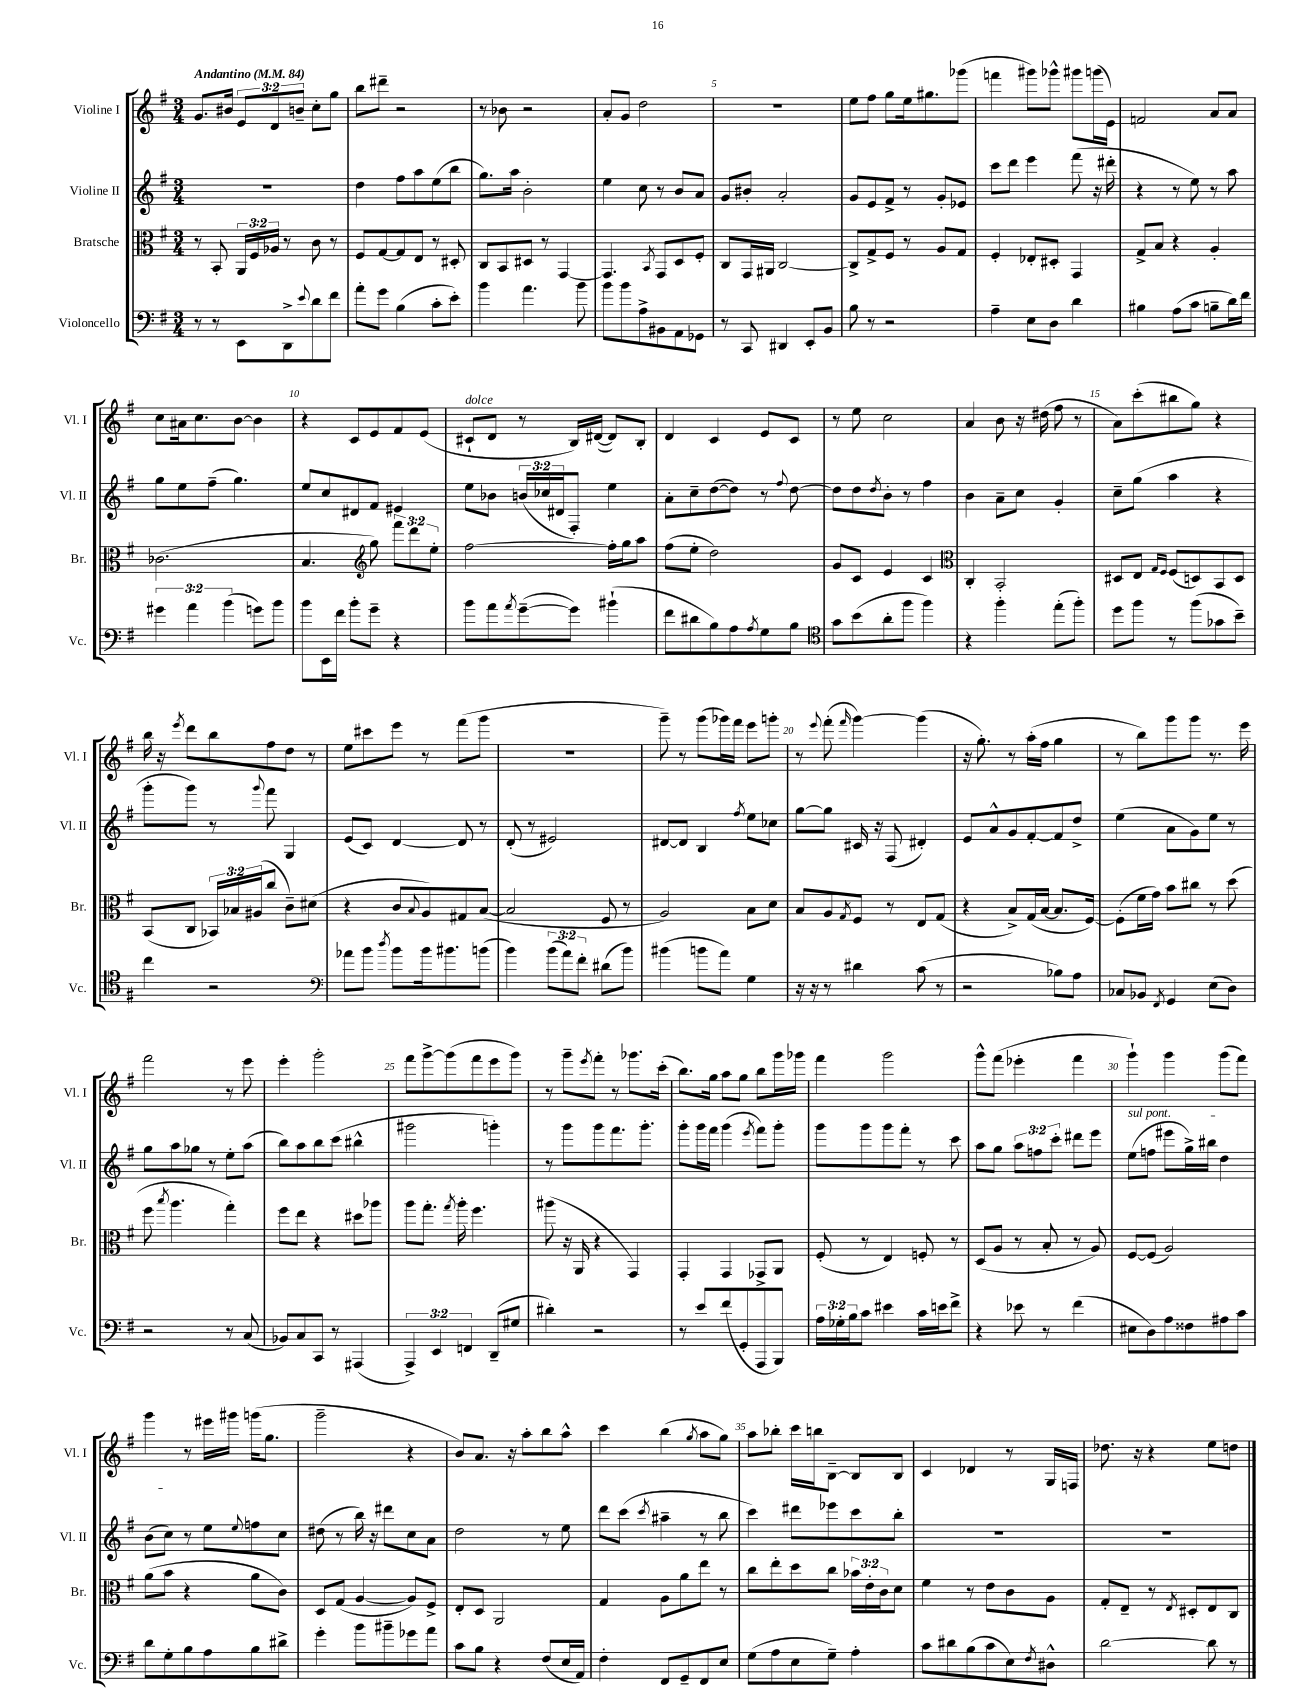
<<
\new StaffGroup <<
\new Staff = "s0" \with { instrumentName = "Violine I" shortInstrumentName = "Vl. I" } {
    \clef treble \key g \major \numericTimeSignature \time 3/4 \override Staff.TupletNumber.text = #tuplet-number::calc-fraction-text \tempo "Andantino" 4 = 84
    g'8. bis'16 \tuplet 3/2 { e'8 d'8 b'8-- } c''8-. g''8 |
    b''8 dis'''8-- r2 |
    r8 bes'8 r2 |
    a'8-. g'8 d''2 |
    R2. |
    e''8 fis''8 g''8 e''16 gis''8. ges'''8( |
    f'''4 gis'''8) ges'''8-^ gis'''8 g'''16( e'16) |
    f'2 a'8 a'8 |
    c''8 ais'16 c''8. b'8~ b'4 |
    r4 c'8 e'8 fis'8 e'8( |
    cis'8-!^\markup { \italic "dolce" } d'8 r8 b16) dis'16~( dis'8) b8-. |
    d'4 c'4 e'8 c'8 |
    r8 e''8 c''2 |
    a'4 b'8 r16 dis''16( fis''8 r8 |
    a'8) c'''8-.( bis''8 g''8) r4 |
    b''16 r16 \acciaccatura { e'''8 } d'''8 b''8 fis''8 d''8 r8 |
    e''8 cis'''8 e'''8 r8 fis'''8( g'''8 |
    R2. |
    g'''8--) r8 g'''8( ges'''16) fis'''16 e'''8 g'''8-. |
    r8 \appoggiatura { e'''8 } fis'''8-.( \grace { fis'''16 } g'''4~) g'''4( |
    r16 g''8.-.) r8 a''16-.( fis''16 g''4 |
    r8 b''8) g'''8 g'''8 r8. e'''16 |
    fis'''2 r8 e'''8 |
    e'''4-. g'''2-. |
    fis'''8 g'''8~-> g'''8( fis'''8 e'''8 g'''8) |
    r8 g'''8-- \acciaccatura { e'''8 } fis'''8-. r8 ges'''8. c'''16-.( |
    b''8.) g''16 a''8 g''8 b''8 g'''16 ges'''16 |
    fis'''4 g'''2 |
    g'''8-^ fis'''8( ees'''4-. fis'''4 |
    g'''4-!) g'''4 g'''8( fis'''8) |
    g'''4 r8 eis'''16 gis'''16 g'''16( g''8. |
    g'''2-- r4 |
    b'8) a'8. r16 a''8-. b''8 a''8-^ |
    c'''4 b''4( \acciaccatura { g''8 } a''8 g''8) |
    a''8 bes''8-. c'''16 b''16 b8~-- b8 b8 |
    c'4 des'4 r8 g16 f16 |
    des''8. r16 r4 e''8 d''8 \bar "|." |
}
\new Staff = "s1" \with { instrumentName = "Violine II" shortInstrumentName = "Vl. II" } {
    \clef treble \key g \major \numericTimeSignature \time 3/4 \override Staff.TupletNumber.text = #tuplet-number::calc-fraction-text
    R2. |
    d''4 fis''8 a''8 e''8( b''8 |
    g''8.) a''16 b'2-. |
    e''4 c''8 r8 b'8 a'8 |
    g'8 bis'8-. a'2-. |
    g'8 e'8 fis'8-> r8 g'8-. ees'8 |
    c'''8 d'''8 e'''4 fis'''8( r16 dis'''16-. |
    r4 r8 e''8) r8 a''8 |
    g''8 e''8 fis''8--( g''4.) |
    e''8 c''8 dis'8 fis'8 eis'4 |
    e''8 bes'8 \tuplet 3/2 { b'16( ces''16 dis'16 } fis8-.) e''4 |
    a'8-. c''8-- d''8~( d''8) r8 \appoggiatura { fis''8 } d''8~ |
    d''8 d''8 \acciaccatura { d''8 } b'8-. r8 fis''4 |
    b'4 a'8-- c''8 g'4-. |
    c''8-- g''8( a''4 r4 |
    g'''8-. g'''8) r8 \appoggiatura { g'''8 } fis'''8 g4 |
    e'8( c'8) d'4~ d'8 r8 |
    d'8-.( r8 eis'2) |
    dis'8~ dis'8 b4 \acciaccatura { fis''8 } e''8 ces''8 |
    g''8~ g''8 cis'16 r16 fis8( dis'4-.) |
    e'8 a'8-^ g'8 fis'8~-. fis'8 d''8-> |
    e''4( a'8 g'8) e''8 r8 |
    g''8 a''8 ges''8 r8 e''8-. a''8( |
    b''8) a''8 b''8 c'''8( bis''4-^ |
    gis'''2 g'''4-.) |
    r8 g'''8 g'''8 fis'''8. g'''8.-. |
    g'''8-. g'''16 fis'''16 g'''4( \acciaccatura { e'''8 } fis'''8) g'''8-. |
    g'''8 g'''8 g'''8 fis'''8-. r8 c'''8 |
    a''8 g''8 \tuplet 3/2 { a''8 f''8 c'''8-. } dis'''8 e'''8 |
    \once \override TextSpanner.bound-details.left.text = \markup { \italic "sul pont." } e''8\startTextSpan( f''8 eis'''8 g''16->) bis''16 d''4 |
    b'8( c''8\stopTextSpan) r8 e''8 \appoggiatura { e''8 } f''8 c''8 |
    dis''8( r8 b''16) r16 dis'''8 c''8 a'8 |
    d''2 r8 e''8 |
    d'''8 c'''8( \acciaccatura { c'''8 } ais''4-- r8 b''8 |
    c'''4) dis'''8 ees'''8 c'''8 b''8-. |
    R2. |
    R2. \bar "|." |
}
\new Staff = "s2" \with { instrumentName = "Bratsche" shortInstrumentName = "Br." } {
    \clef alto \key g \major \numericTimeSignature \time 3/4 \override Staff.TupletNumber.text = #tuplet-number::calc-fraction-text
    r8 b,8-. \tuplet 3/2 { a,16 fis16 aes16 } r8 c'8 r8 |
    fis8 g8~ g8 e8 r8 dis8-. |
    c8 b,8 dis8 r8 g,4~ |
    g,4. \acciaccatura { b,8 } g,8 d8 fis8-. |
    c8 g,16 ais,16 c2~ |
    c8-> g8-> fis8 r8 a8 g8 |
    fis4-. ees8-. dis8-. g,4 |
    g8-> b8 r4 a4-. |
    ces'2.( |
    b4. \clef treble g''8) \tuplet 3/2 { fis'''8 d'''8 e''8-. } |
    fis''2~ fis''16-. g''16 a''8 |
    fis''8( e''8-. d''2) |
    g'8 c'8 e'4 c'4 |
    \clef alto c4-. b,2-. |
    dis8 e8 \grace { g16 fis16 } fis8( d8) b,8 d8 |
    b,8( c8 \tuplet 3/2 { bes,16) bes16 ais16( } c''8 c'8--) dis'8( |
    r4 c'8 \appoggiatura { b8 } a8) gis8 b8~( |
    b2 fis8 r8 |
    a2) b8 d'8 |
    b8 a8 \acciaccatura { g8 } fis8 r8 e8 g8( |
    r4 b8->) g16( b16~ b8. fis16~) |
    fis8-.( fis'16 g'16) b'8 cis''8 r8 d''8( |
    fis''8 \acciaccatura { b''8 } a''4. g''4-.) |
    fis''8 e''8 r4 dis''8 aes''8 |
    a''8 g''8.-. \acciaccatura { g''8 } a''16-. fis''4. |
    ais''8( r16 a,16 r4 g,4) |
    g,4-. g,4 ges,8-> a,8 |
    fis8-.( r8 e4) f8-. r8 |
    d8( a8 r8 b8-. r8 a8) |
    fis8~ fis8( a2) |
    a'8( b'8 r4 a'8 c'8) |
    d8 g8( a4~ a8) fis8-> |
    e8-. d8 a,2 |
    g4 a8 a'8 e''8 r8 |
    c''8 e''8-. d''8 c''8 \tuplet 3/2 { bes'16 e'16-. c'16 } d'8 |
    fis'4 r8 e'8 c'8 a8 |
    g8-. e8-- r8 \acciaccatura { e8 } dis8-. e8 c8 \bar "|." |
}
\new Staff = "s3" \with { instrumentName = "Violoncello" shortInstrumentName = "Vc." } {
    \clef bass \key g \major \numericTimeSignature \time 3/4 \override Staff.TupletNumber.text = #tuplet-number::calc-fraction-text
    r8 r8 e,8 d,8-> \appoggiatura { e'8 } d'8 fis'8 |
    a'8-. g'8 b4( c'8-. e'8-.) |
    b'4 a'4. b'8 |
    b'8 b'8 a8-> bis,8 a,8 ges,8 |
    r8 c,8 dis,4 e,8-. b,8 |
    b8 r8 r2 |
    a4-- e8 d8 d'4 |
    bis4 a8( c'8 b8-- d'16) fis'16 |
    \tuplet 3/2 { gis'4 a'4 b'4( } g'8) b'8 |
    b'8 e,16 fis'16 b'8-. g'8-- r4 |
    b'8 a'8 \acciaccatura { a'8 } g'8~--( g'8) bis'4-!( |
    fis'8 dis'8 b8) a8 \acciaccatura { a8 } g8 b8 |
    \clef tenor g'8 b'8( a'8-. fis''8 fis''4) |
    r4 fis''4-. e''8-.( fis''8-.) |
    d''8 fis''8 r8 fis''8( ges'8 b'8--) |
    c''4 r2 |
    \clef bass aes'8 b'8 \acciaccatura { d''8 } b'8 b'16 bis'8. b'8( |
    b'4) \tuplet 3/2 { b'8( a'8) fis'8-. } dis'8( b'8) |
    bis'4( b'8 a'8) g4 |
    r16 r16 r8 dis'4 c'8( r8 |
    r2 bes8) a8 |
    ces8 bes,8 \acciaccatura { fis,8 } g,4 e8( d8) |
    r2 r8 c8( |
    bes,8) c8 c,8 r8 ais,,4( |
    \tuplet 3/2 { a,,4->) e,4 f,4 } d,8--( gis8 |
    dis'4-.) r2 |
    r8 e'8 fis'8( g,8-. a,,8 b,,8) |
    \tuplet 3/2 { a16 ges16-. b16 } c'8 eis'4 c'16 e'16 fis'8-> |
    r4 ees'8 r8 fis'4( |
    eis8 d8) a8 fisis8 ais8 c'8 |
    d'8 g8-. b8 a8 b8 dis'8-> |
    g'4-. b'8 bis'8-- ges'8 a'8 |
    c'8 b8 r4 fis8( e16 a,16) |
    fis4-. fis,8 g,8-- fis,8 e8 |
    g8( a8 e8 g8--) a4-. |
    c'8 dis'8 b8( c'8 e8) \acciaccatura { fis8 } dis8-^ |
    d'2~ d'8 r8 \bar "|." |
}
>>
>>
\layout { \context { \Score \override BarNumber.break-visibility = ##(#f #t #t) barNumberVisibility = #(every-nth-bar-number-visible 5) } }
